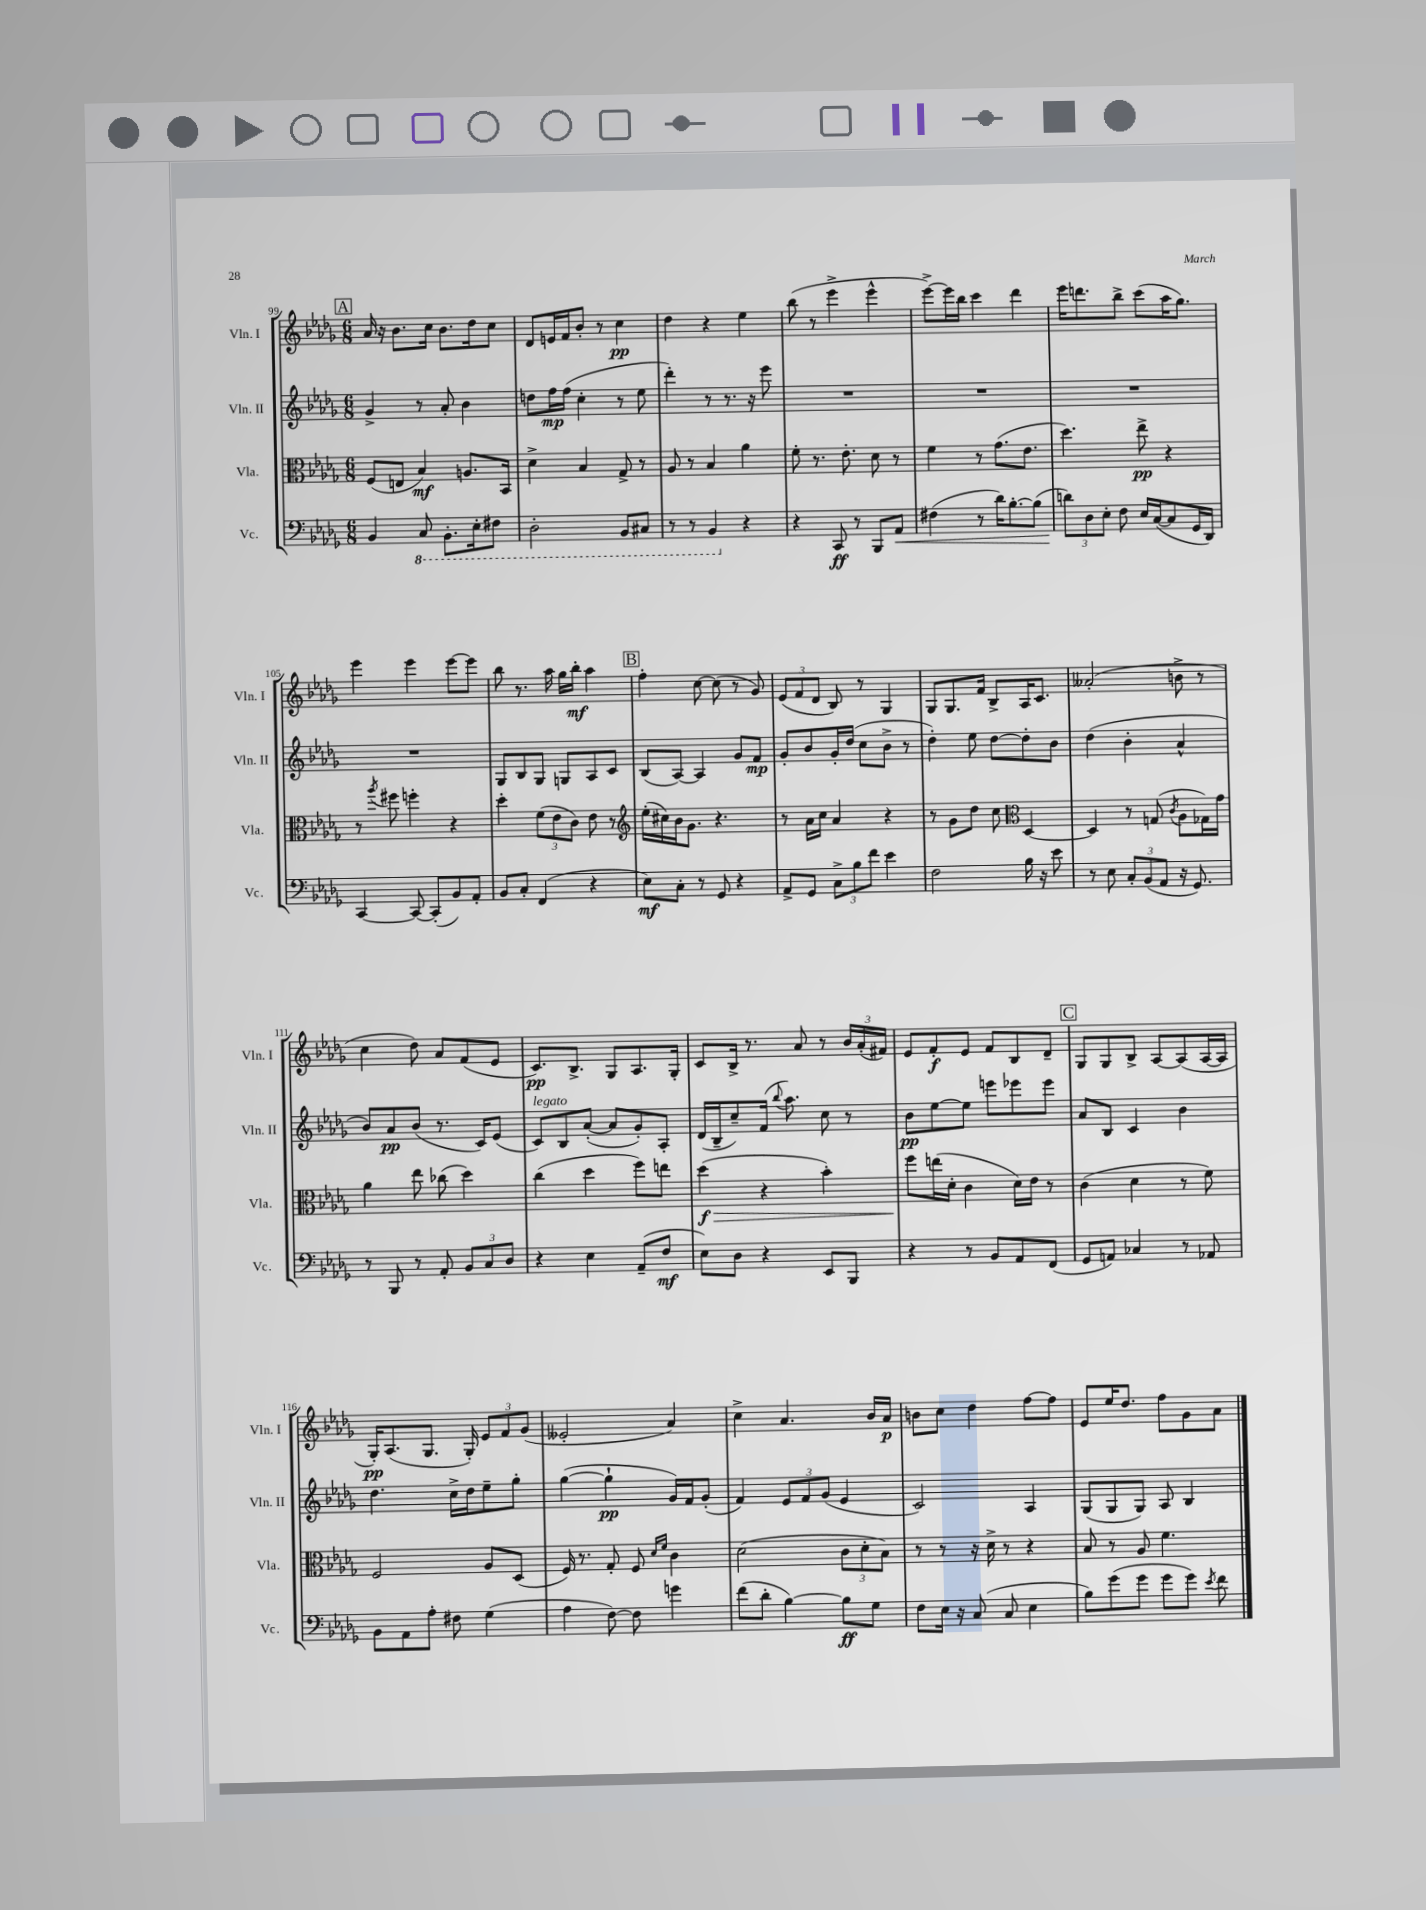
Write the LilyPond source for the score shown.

<<
\new StaffGroup <<
\new Staff = "s0" \with { instrumentName = "Vln. I" shortInstrumentName = "Vln. I" } {
    \clef treble \key des \major \numericTimeSignature \time 6/8
    \autoBeamOff \mark \markup { \box "A" } aes'16 r16 bes'8.[ c''16] bes'8.[ des''16 c''8] |
    des'8[ e'16 f'16 bes'8]-. r8 c''4\pp |
    des''4 r4 ees''4 |
    bes''8( r8 ees'''4-> ees'''4-^ |
    ees'''8[~->) ees'''16 bes''16] c'''4 des'''4 |
    ees'''16[ d'''8. bes''8]-> c'''8[( aes''16 ges''8.]) |
    ees'''4 ees'''4 ees'''8[~ ees'''8] |
    bes''8 r8. aes''16 ges''16[ bes''16]-.\mf aes''4 |
    \mark \markup { \box "B" } f''4-. c''8~ c''8( r8 ges'8) |
    \tuplet 3/2 { ees'8[( f'8 des'8] } bes8) r8 ges4 |
    ges8[ ges8. f'16] bes8[-> aes16 c'8.] |
    aeses'2-.( b'8-> r8 |
    c''4 des''8) aes'8[ f'8( ees'8] |
    c'8.[\pp) bes8.]-> ges8[ aes8. ges16]-. |
    c'8[ bes16]-> r8. aes'8 r8 \tuplet 3/2 { bes'16[ aes'16-.( fis'16]) } |
    ees'8[ f'8-.\f ees'8] f'8[ bes8 des'8]-- |
    \mark \markup { \box "C" } ges8[ ges8 bes8]-> aes8[~ aes8( aes16~ aes16] |
    ges16[-.\pp) aes8.( ges8.] ges16-.) \tuplet 3/2 { ees'8[ f'8 ges'8]( } |
    eeses'2-. aes'4) |
    c''4-> aes'4. bes'16[ aes'16]\p |
    b'8[ c''8] des''4 f''8[~ f''8] |
    ees'8[ ees''16 des''8.] f''8[ ges'8 aes'8] \bar "|." |
}
\new Staff = "s1" \with { instrumentName = "Vln. II" shortInstrumentName = "Vln. II" } {
    \clef treble \key des \major \numericTimeSignature \time 6/8
    \autoBeamOff \mark \markup { \box "A" } ges'4-> r8 aes'8-. bes'4 |
    d''8[ f''16\mp f''16]( c''4-. r8 ees''8 |
    des'''4-.) r8 r8. r16 ees'''8 |
    R2. |
    R2. |
    R2. |
    R2. |
    ges8[ bes8 ges8] g8[ aes8 c'8] |
    \mark \markup { \box "B" } bes8[( aes8]~) aes4 ges'8[ f'8]\mp |
    ges'8[-. bes'8 ges'16-. des''16]( c''8[ bes'8]-> r8 |
    des''4-.) ees''8 des''8[~ des''8-. bes'8] |
    des''4( bes'4-. aes'4-^ |
    bes'8[) aes'8\pp bes'8]( r8. c'16[) ees'8]( |
    c'8[^\markup { \italic "legato" }) bes8 aes'8]~-.( aes'8[ ges'8-.) aes8]-. |
    des'16[( bes16-- c''8--) f'16]( \appoggiatura { bes''8 } aes''8.) c''8 r8 |
    bes'8[\pp ees''8~ ees''8] e'''8[ ees'''8 ees'''8] |
    \mark \markup { \box "C" } aes'8[ bes8] c'4 bes'4 |
    des''4. c''16[-> des''16 ees''8-- ges''8]-. |
    ges''4~( ges''4-!\pp ges'16[) f'16 ges'8]-.( |
    f'4) \tuplet 3/2 { ees'8[ f'8 ges'8]( } ees'4 |
    c'2) aes4 |
    ges8[( ges8 ges8]) aes8 bes4 \bar "|." |
}
\new Staff = "s2" \with { instrumentName = "Vla." shortInstrumentName = "Vla." } {
    \clef alto \key des \major \numericTimeSignature \time 6/8
    \autoBeamOff \mark \markup { \box "A" } f8[( e8] bes4\mf) a8.[ bes,16] |
    des'4-> bes4 ges8-> r8 |
    aes8 r8 bes4 aes'4 |
    f'8-. r8. ees'8.-. des'8 r8 |
    f'4 r8 ges'8.[( ees'8.] |
    des''4.) ees''8->\pp r4 |
    r8 \acciaccatura { aes''8 } fis''8 f''4-. r4 |
    des''4-. \tuplet 3/2 { f'8[( ees'8 c'8]) } ees'8 r8 |
    \mark \markup { \box "B" } \clef treble ees''16[-.( cis''16) bes'16 ges'8.] r4. |
    r8 aes'16[ c''16] aes'4 r4 |
    r8 ges'8[ des''8] c''8 \clef alto des4~ |
    des4 r8 g8( \acciaccatura { c'8 } aes8[ ges16) ges'16] |
    aes'4 ees''8 ces''8( des''4) |
    c''4( des''4 f''8[) e''8] |
    des''4\f\>( r4 bes'4-.) |
    f''8[\! e''16( des'16]-. c'4 des'16[) ees'16] r8 |
    \mark \markup { \box "C" } c'4( des'4 r8 f'8) |
    f2 aes8[ des8]( |
    f16) r8. ges8-. f8 \grace { des'16[ f'16] } c'4 |
    des'2( \tuplet 3/2 { c'8[ des'8-. bes8]) } |
    r8 r8 r16 des'16-> r8 r4 |
    bes8 r8 aes8 f'4. \bar "|." |
}
\new Staff = "s3" \with { instrumentName = "Vc." shortInstrumentName = "Vc." } {
    \clef bass \key des \major \numericTimeSignature \time 6/8
    \autoBeamOff \mark \markup { \box "A" } bes,4 \ottava #-1 c,8 bes,,8.[-. ees,16-. fis,8] |
    des,2-. bes,,8[ cis,8] |
    r8 r8 bes,,4 \ottava #0 r4 |
    r4 c,8\ff r8 bes,,8[ aes,8]\< |
    fis4( r8 des'16[) bes8.~-. bes8]( |
    \tuplet 3/2 { d'8[\!) des8 ees8]-. } f8 ees16[ c16~( c8 ges,16 des,16]) |
    c,4~ c,8~ c,8[-.( bes,8) aes,8]-. |
    bes,8[ c8]-. f,4( r4 |
    \mark \markup { \box "B" } ees8[\mf) c8]-. r8 ges,8 r4 |
    aes,8[-> ges,8] \tuplet 3/2 { c8[-> bes8 f'8] } ees'4 |
    f2 bes16 r16 ees'8 |
    r8 ees8 \tuplet 3/2 { c8[-. bes,8( aes,8] } r16 ges,8.) |
    r8 bes,,8 r8 aes,8-. \tuplet 3/2 { bes,8[ c8 des8] } |
    r4 ees4 aes,8[--( f8]\mf |
    ees8[) des8] r4 ees,8[ bes,,8] |
    r4 r8 bes,8[ aes,8 f,8]( |
    \mark \markup { \box "C" } ges,8[ a,8]) ces4 r8 aes,8 |
    bes,8[ aes,8 aes8]-. fis8 ges4( |
    aes4 f8~) f8 g'4 |
    f'8[( des'8]-. bes4~) bes8[\ff ges8] |
    f8[ ees16] r16 c8( c8 ees4 |
    bes8[) ges'8( ges'8] ges'8[ ges'8]) \acciaccatura { ees'8 } f'8 \bar "|." |
}
>>
>>
\layout { \context { \Score currentBarNumber = #99 } }
